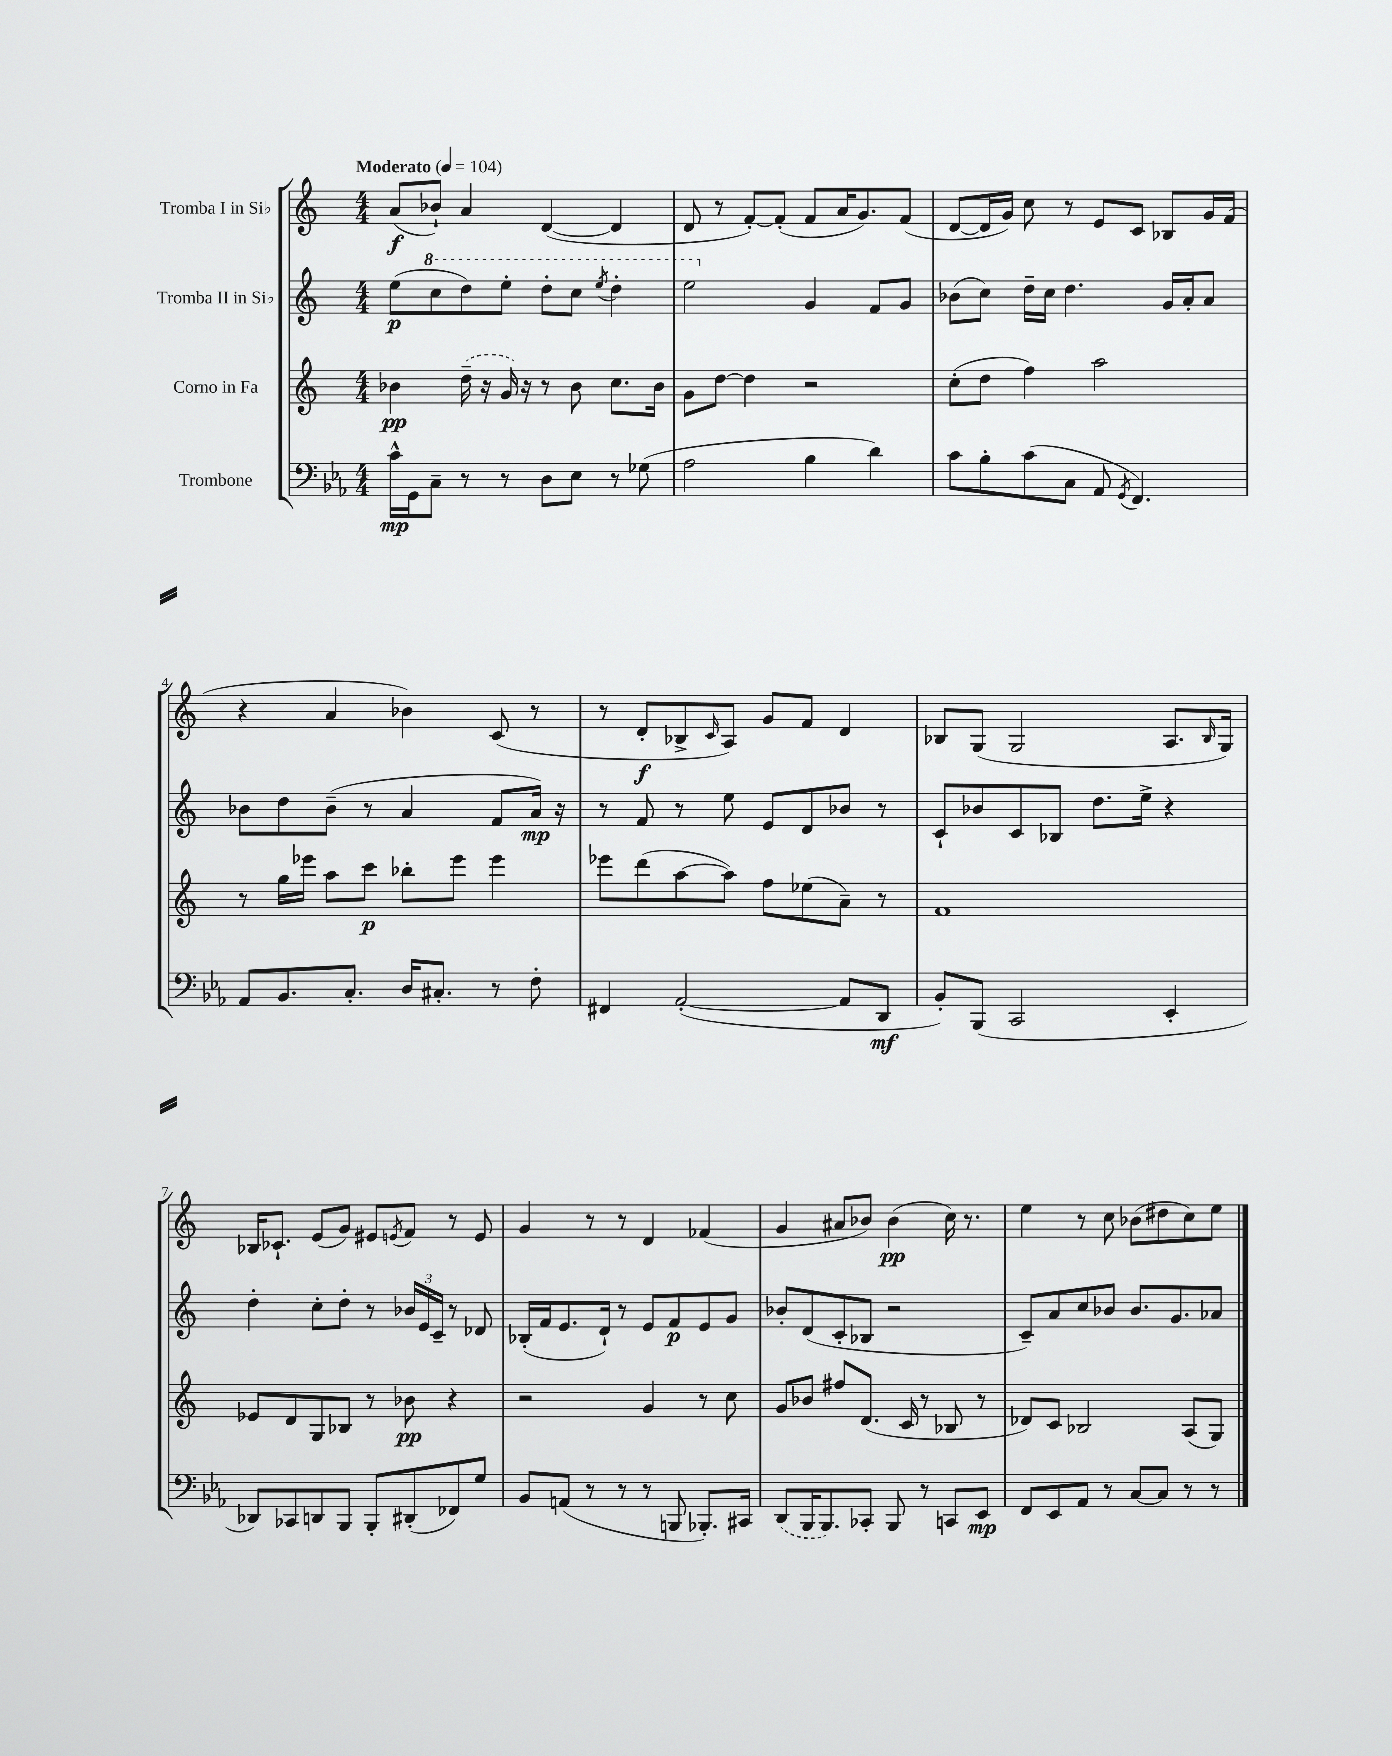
<<
\new StaffGroup <<
\new Staff = "s0" \with { instrumentName = "Tromba I in Sib" } {
    \clef treble \key c \major \numericTimeSignature \time 4/4 \tempo "Moderato" 4 = 104
    a'8\f( bes'8-!) a'4 d'4~( d'4 |
    d'8 r8 f'8~-.) f'8-.( f'8 a'16 g'8.) f'8( |
    d'8~ d'16 g'16) c''8 r8 e'8 c'8 bes8 g'16 f'16( |
    r4 a'4 bes'4) c'8( r8 |
    r8 d'8-.\f bes8-> \grace { c'16 } a8) g'8 f'8 d'4 |
    bes8 g8( g2 a8. \grace { bes16 } g16) |
    bes16 ces'8.-! e'8( g'8) eis'8 \acciaccatura { e'8 } f'8 r8 e'8 |
    g'4 r8 r8 d'4 fes'4( |
    g'4 ais'8 bes'8) bes'4\pp( c''16) r8. |
    e''4 r8 c''8 bes'8( dis''8 c''8) e''8 \bar "|." |
}
\new Staff = "s1" \with { instrumentName = "Tromba II in Sib" } {
    \clef treble \key c \major \numericTimeSignature \time 4/4
    e''8\p( \ottava #1 c'''8 d'''8) e'''8-. d'''8-. c'''8 \acciaccatura { e'''8 } d'''4-. |
    e'''2 \ottava #0 g'4 f'8 g'8 |
    bes'8( c''8) d''16-- c''16 d''4. g'16 a'16-. a'8 |
    bes'8 d''8 bes'8--( r8 a'4 f'8 a'16\mp) r16 |
    r8 f'8 r8 e''8 e'8 d'8 bes'8 r8 |
    c'8-! bes'8 c'8 bes8 d''8. e''16-> r4 |
    d''4-. c''8-. d''8-. r8 \tuplet 3/2 { bes'16 e'16 c'16-- } r8 des'8 |
    bes16-.( f'16 e'8. d'16-!) r8 e'8 f'8\p e'8 g'8 |
    bes'8-. d'8( c'8-. bes8 r2 |
    c'8--) a'8 c''8 bes'8 bes'8. g'8. aes'8 \bar "|." |
}
\new Staff = "s2" \with { instrumentName = "Corno in Fa" } {
    \clef treble \key c \major \numericTimeSignature \time 4/4
    bes'4\pp \once \slurDashed d''16--( r16 g'16) r16 r8 bes'8 c''8. bes'16 |
    g'8 d''8~ d''4 r2 |
    c''8-.( d''8 f''4) a''2 |
    r8 g''16 ees'''16 a''8 c'''8\p bes''8-. ees'''8 ees'''4 |
    ees'''8 d'''8( a''8~ a''8) f''8 ees''8( a'8--) r8 |
    f'1 |
    ees'8 d'8 g8 bes8 r8 bes'8\pp r4 |
    r2 g'4 r8 c''8 |
    g'8 bes'8 fis''8 d'8.( c'16 r8 bes8 r8 |
    des'8) c'8 bes2 a8( g8) \bar "|." |
}
\new Staff = "s3" \with { instrumentName = "Trombone" } {
    \clef bass \key ees \major \numericTimeSignature \time 4/4
    c'16-^\mp g,16 c8-- r8 r8 d8 ees8 r8 ges8( |
    aes2 bes4 d'4) |
    c'8 bes8-. c'8( c8 aes,8 \acciaccatura { g,8 } f,4.) |
    aes,8 bes,8. c8.-. d16 cis8.-. r8 f8-. |
    fis,4 aes,2~-.( aes,8 d,8\mf |
    bes,8-.) bes,,8( c,2 ees,4-. |
    des,8) ces,8 d,8 bes,,8 bes,,8-. dis,8-.( fes,8) g8 |
    bes,8 a,8( r8 r8 r8 b,,8 bes,,8.-.) cis,16 |
    \once \slurDashed d,8( bes,,16 bes,,8.) ces,8-. bes,,8 r8 c,8 ees,8\mp |
    f,8 ees,8 aes,8 r8 c8~ c8 r8 r8 \bar "|." |
}
>>
>>
